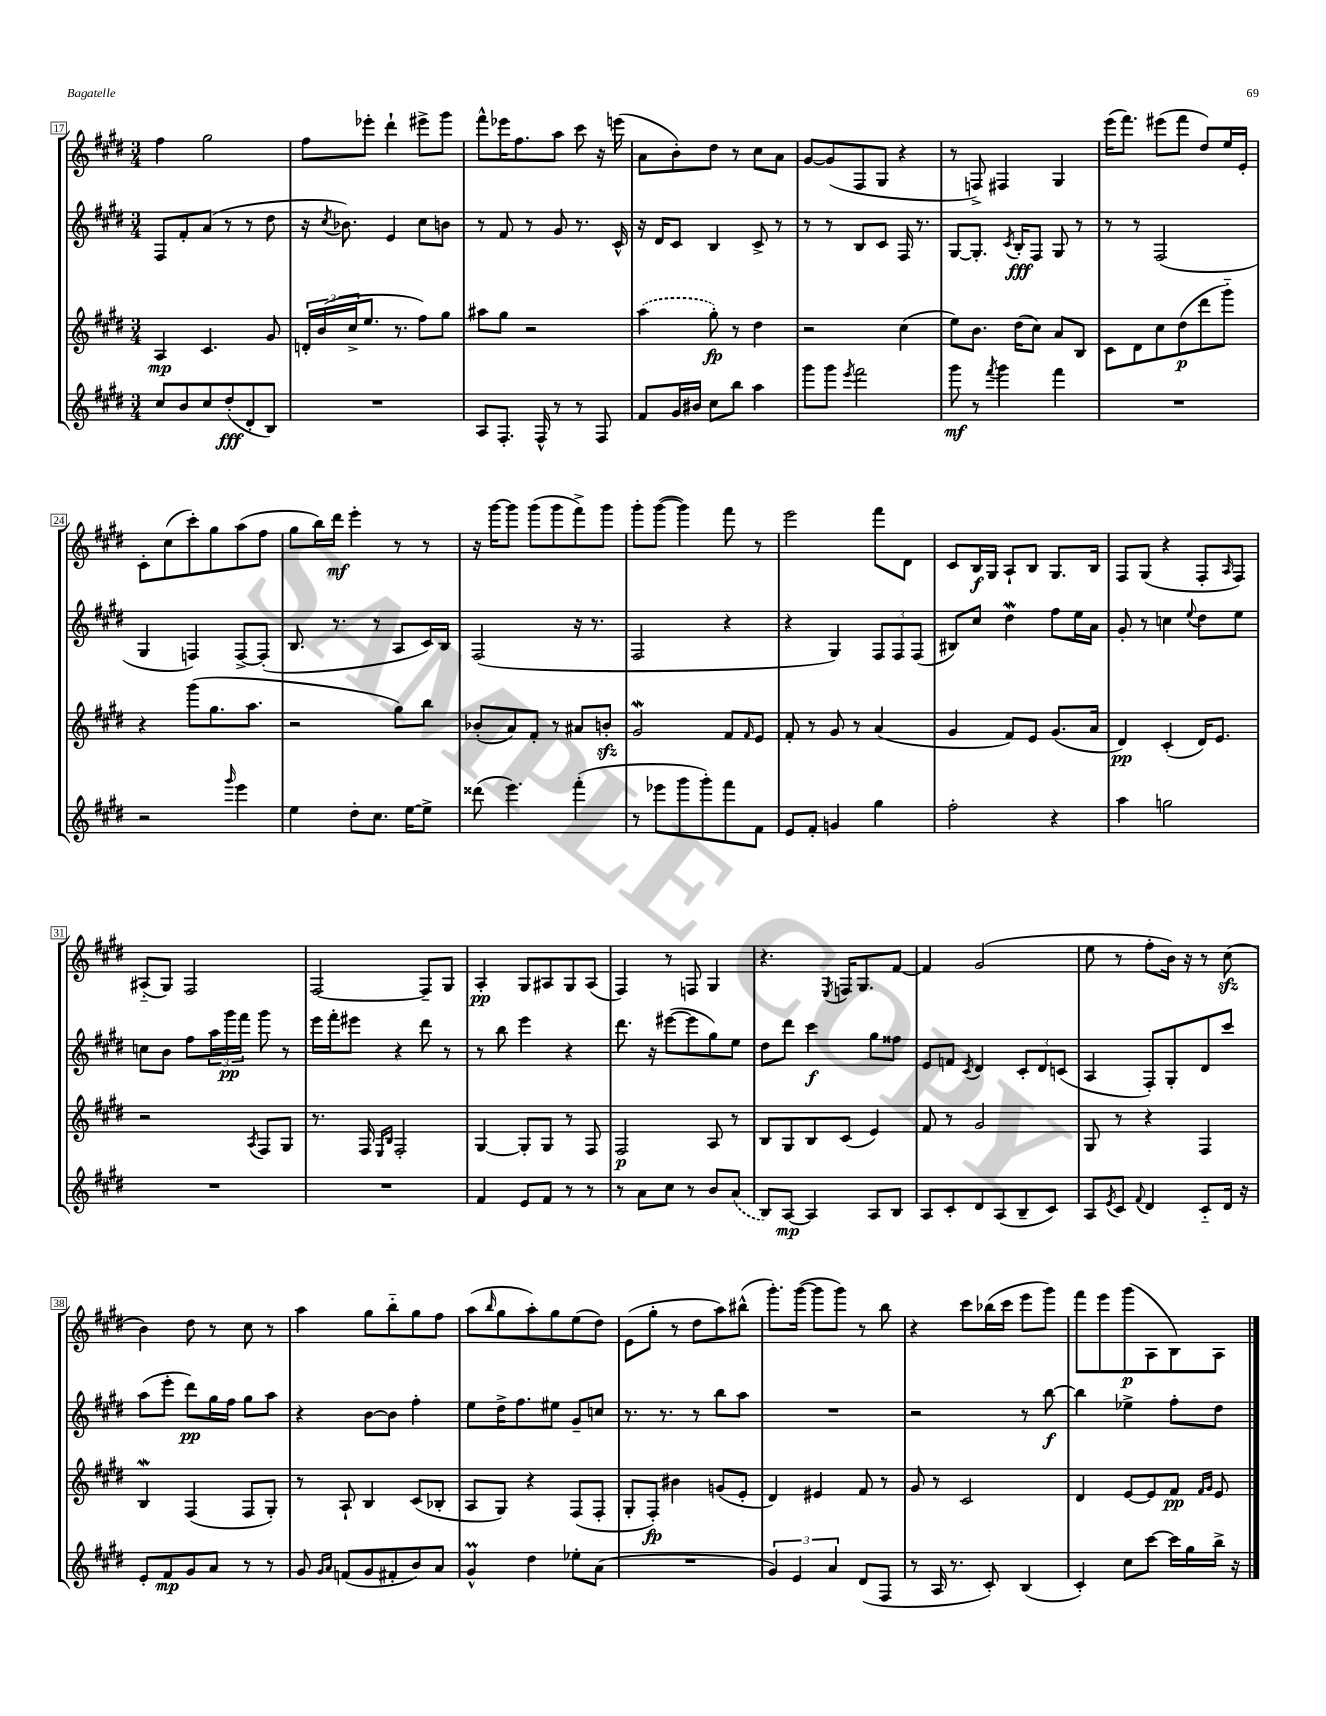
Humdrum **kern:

**kern	**kern	**kern	**kern
*staff4	*staff3	*staff2	*staff1
*clefG2	*clefG2	*clefG2	*clefG2
*k[f#c#g#d#]	*k[f#c#g#d#]	*k[f#c#g#d#]	*k[f#c#g#d#]
*M3/4	*M3/4	*M3/4	*M3/4
8cc#	4A	8F#	4ff#
8b	.	8f#'	.
8cc#	4.c#	(8a	2gg#
(8dd#'	.	8r	.
8d#'	.	8r	.
8B)	8g#	8dd#	.
=	=	=	=
2.r	24d'	16r	8ff#
.	(24b	.	.
.	.	8qcc#	.
.	.	8.b-)	.
.	24cc#^	.	.
.	8.ee	.	8eee-'
.	.	4e	4ddd#`
.	8.r	.	.
.	8ff#)	8cc#	8eee#^
.	8gg#	8b	8ggg#
=	=	=	=
8A	8aa#	8r	8fff#^^
8.F#'	8gg#	8f#	16eee-
.	.	.	8.ff#
.	2r	8r	.
16F#^^	.	.	.
8r	.	8g#	8aa
8r	.	8.r	8ccc#
8F#	.	.	16r
.	.	16c#^^	(16eee
=	=	=	=
8f#	(4aa	16r	8a
.	.	16d#	.
16g#	.	8c#	8b')
16b#	.	.	.
8cc#	8gg#')	4B	8dd#
8bb	8r	.	8r
4aa	4dd#	8c#^	8cc#
.	.	8r	8a
=	=	=	=
8ggg#	2r	8r	[8g#
8ggg#	.	8r	(8g#]
8qeee	.	.	.
2fff#	.	8B	8F#
.	.	8c#	8G#
.	(4cc#	16F#	4r
.	.	8.r	.
=	=	=	=
8ggg#	8ee)	[8G#	8r
8r	8.b	8.G#']	8F^)
8qfff#	.	.	.
4ggg#	.	.	4F#
.	.	8qc#	.
.	(16dd#	16B'	.
.	8cc#)	8F#	.
4fff#	8a	8G#	4G#
.	8B	8r	.
=	=	=	=
2.r	8c#	8r	(16eee
.	.	.	8.fff#)
.	8d#	8r	.
.	8cc#	(2F#	(8eee#
.	(8dd#	.	8fff#
.	8ddd#	.	8dd#)
.	8ggg#'~)	.	16ee
.	.	.	16e'
=	=	=	=
2r	4r	4G#	8c#'
.	.	.	(8cc#
.	(8ggg#	4F)	8ccc#')
.	8.gg#	.	8gg#
16qqggg#	.	.	.
4eee	.	[8F^	(8aa
.	8.aa	.	.
.	.	(8F']	8ff#
=	=	=	=
4ee	2r	8.B	8gg#
.	.	.	16bb)
.	.	8.r	16ddd#
8dd#'	.	.	4eee'
8.cc#	.	8r	.
.	8gg#)	8A	8r
[16ee	.	.	.
8ee^]	8bb	16c#)	8r
.	.	16B	.
=	=	=	=
(8ddd##	(8b-'	(2F#	16r
.	.	.	[16ggg#
4.eee)	8a)	.	8ggg#]
.	8f#'	.	(8ggg#
.	8r	.	8ggg#
(4fff#'	8a#	16r	8fff#^)
.	.	8.r	.
.	8b'	.	8ggg#
=	=	=	=
8r	2g#	2F#	8ggg#'
8eee-	.	.	([8ggg#
8ggg#	.	.	4ggg#])
8ggg#')	.	.	.
8fff#	8f#	4r	8fff#
.	16qqf#	.	.
8f#	8e	.	8r
=	=	=	=
8e	8f#'	4r	2eee
8f#'	8r	.	.
4g	8g#	4G#)	.
.	8r	.	.
4gg#	(4a	12F#	8fff#
.	.	12F#	.
.	.	.	8d#
.	.	(12F#	.
=	=	=	=
2ff#'	4g#	8B#)	8c#
.	.	8cc#	16B
.	.	.	16G#
.	8f#)	4dd#	8A`
.	8e	.	8B
4r	(8.g#	8ff#	8.G#
.	.	16ee	.
.	16a	16a	16B
=	=	=	=
4aa	4d#)	8g#'	8F#
.	.	8r	(8G#
2gg	(4c#'	4cc	4r
.	.	8qqee	.
.	16d#)	8dd#	8F#'
.	8.e	.	.
.	.	.	16qqA
.	.	8ee	8F#)
=	=	=	=
2.r	2r	8cc	(8A#'~
.	.	8b	8G#)
.	.	8ff#	2F#
.	.	24aa	.
.	.	24ggg#	.
.	.	24fff#	.
.	8qA	.	.
.	8F#	8ggg#	.
.	8G#	8r	.
=	=	=	=
2.r	8.r	16eee	[2F#
.	.	16fff#'	.
.	.	8eee#	.
.	16F#	.	.
.	16qqE	.	.
.	16qqB	.	.
.	2F#'	4r	.
.	.	8ddd#	8F#~]
.	.	8r	8G#
=	=	=	=
4f#	[4G#	8r	4A'
.	.	8bb	.
8e	8G#']	4eee	8G#
8f#	8G#	.	8A#
8r	8r	4r	8G#
8r	8F#	.	(8A#
=	=	=	=
8r	2F#	8.ddd#	4F#)
8a	.	.	.
.	.	16r	.
8cc#	.	([8eee#	8r
8r	.	8eee#]	8F
8b	8A	8gg#)	4G#
(8a	8r	8ee	.
=	=	=	=
8B)	8B	8dd#	4.r
[8A	8G#	8ddd#	.
4A]	8B	4ccc#	.
.	.	.	8qE
.	(8c#	.	16F
.	.	.	8.G#
8A	4e)	8gg#	.
8B	.	8ff##	[8f#
=	=	=	=
8A	8f#	8e	4f#]
8c#'	8r	8f	.
.	.	8qc#	.
8d#	2g#	4d#	(2g#
(8A	.	.	.
8B~	.	12c#'	.
.	.	12d#	.
8c#)	.	.	.
.	.	(12c	.
=	=	=	=
8A	8G#	4A	8ee
8qe	.	.	.
8c#	8r	.	8r
8qqf#	.	.	.
4d#	4r	8F#')	8ff#'
.	.	8G#'	16b)
.	.	.	16r
8c#'~	4F#	8d#	8r
16d#	.	8ccc#	(8cc#
16r	.	.	.
=	=	=	=
8e'	4B	(8aa	4b)
8f#	.	8eee'	.
8g#	(4F#	8ddd#)	8dd#
8a	.	16gg#	8r
.	.	16ff#	.
8r	8F#	8gg#	8cc#
8r	8G#')	8aa	8r
=	=	=	=
8g#	8r	4r	4aa
16qqg#	.	.	.
16qqa	.	.	.
(8f	8A`	.	.
8g#	4B	[8b	8gg#
8f#'	.	8b]	8bb'~
8b)	(8c#	4ff#'	8gg#
8a	8B-'	.	8ff#
=	=	=	=
4g#^^	8A	8ee	(8aa
.	.	.	16qqbb
.	8G#)	16dd#^	8gg#
.	.	8.ff#	.
4dd#	4r	.	8aa')
.	.	8ee#	8gg#
8ee-'	(8F#	8g#~	(8ee
(8a	8F#'	8cc	8dd#)
=	=	=	=
2.r	8G#'	8.r	(8e
.	8F#')	.	8gg#'
.	.	8.r	.
.	4b#	.	8r
.	.	8r	8dd#
.	(8g	8bb	8aa)
.	8e'	8aa	(8bb#^^
=	=	=	=
6g#)	4d#)	2.r	8.ggg#')
6e	.	.	.
.	.	.	([16ggg#
.	4e#	.	8ggg#]
6a	.	.	.
.	.	.	8ggg#)
(8d#	8f#	.	8r
8F#	8r	.	8bb
=	=	=	=
8r	8g#	2r	4r
16A	8r	.	.
8.r	.	.	.
.	2c#	.	8ccc#
8c#')	.	.	(16bb-
.	.	.	16ccc#
(4B	.	8r	8eee
.	.	[8bb	8ggg#)
=	=	=	=
4c#')	4d#	4bb]	8fff#
.	.	.	8eee
8cc#	[8e	4ee-^	(8ggg#
[8ccc#	8e]	.	8A
16ccc#]	8f#	8ff#'	8B)
16gg#	.	.	.
.	16qqf#	.	.
.	16qqg#	.	.
16bb^	8e	8dd#	8A
16r	.	.	.
==	==	==	==
*-	*-	*-	*-
